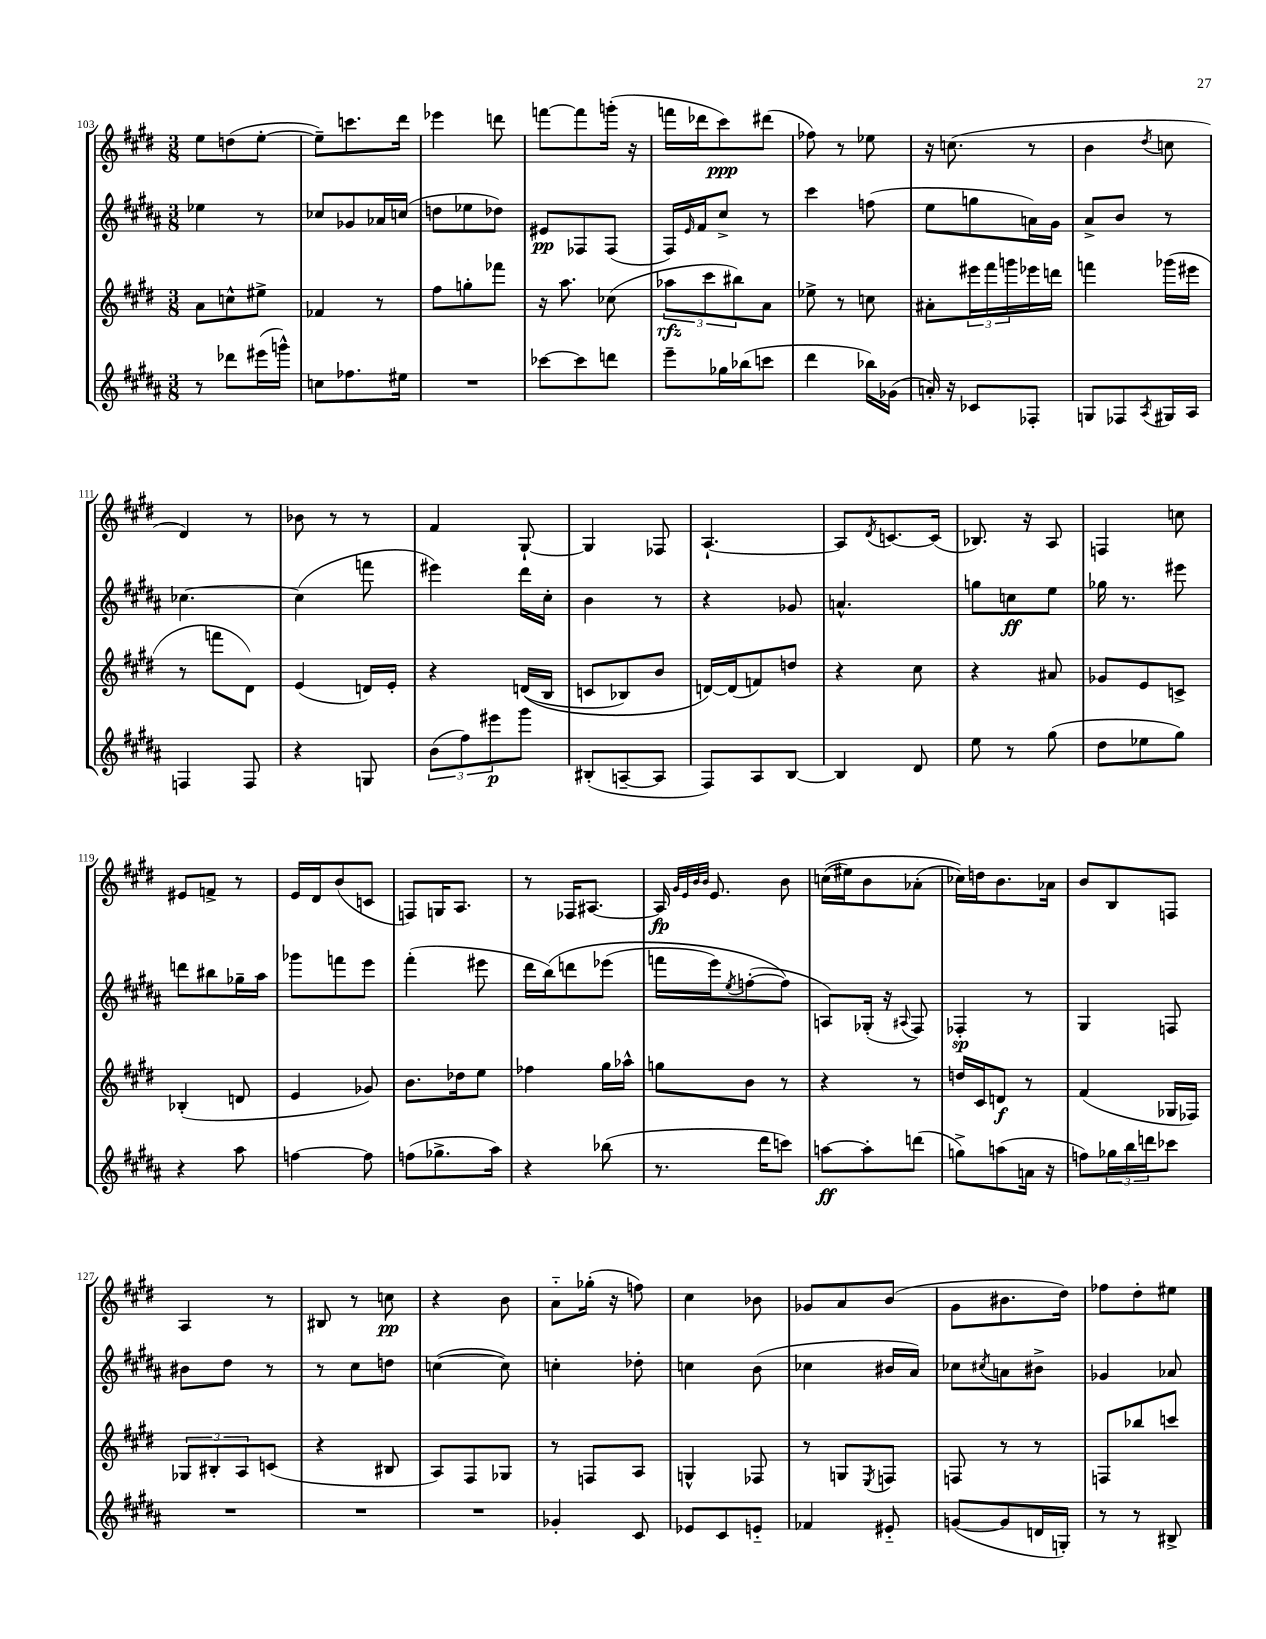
<<
\new StaffGroup <<
\new Staff = "s0" {
    \clef treble \key e \major \numericTimeSignature \time 3/8
    e''8 d''8( e''8~-. |
    e''8--) c'''8. dis'''16 |
    ees'''4 d'''8 |
    f'''8~ f'''8 g'''16-.( r16 |
    f'''16 des'''16 cis'''8\ppp) dis'''8( |
    fes''8) r8 ees''8 |
    r16 c''8.( r8 |
    b'4 \acciaccatura { dis''8 } c''8 |
    dis'4) r8 |
    bes'8 r8 r8 |
    fis'4 gis8~-! |
    gis4 fes8 |
    a4.~-! |
    a8 \acciaccatura { dis'8 } c'8.~ c'16( |
    bes8.) r16 a8 |
    f4 c''8 |
    eis'8 f'8-> r8 |
    e'16 dis'16 b'8( c'8 |
    f8) g16 a8. |
    r8 fes16 ais8.~ |
    ais16\fp \grace { gis'32 e'32 b'32 b'32 } e'8. b'8 |
    c''16(\( eis''16) b'8 aes'8-.( |
    ces''16)\) d''16 b'8. aes'16 |
    b'8 b8 f8 |
    a4 r8 |
    bis8 r8 c''8\pp |
    r4 b'8 |
    a'8-_ ges''16-.( r16 f''8) |
    cis''4 bes'8 |
    ges'8 a'8 b'8( |
    gis'8 bis'8. dis''16) |
    fes''8 dis''8-. eis''8 \bar "|." |
}
\new Staff = "s1" {
    \clef treble \key b \major \numericTimeSignature \time 3/8
    ees''4 r8 |
    ces''8 ges'8 aes'16 c''16( |
    d''8 ees''8 des''8) |
    eis'8\pp fes8 fes8( |
    fis16) \grace { e'16 } fis'16 cis''8-> r8 |
    cis'''4 f''8( |
    e''8 g''8 a'16) gis'16 |
    ais'8-> b'8 r8 |
    ces''4.~ |
    ces''4( f'''8 |
    eis'''4) dis'''16 cis''16-. |
    b'4 r8 |
    r4 ges'8 |
    a'4.-^ |
    g''8 c''8\ff e''8 |
    ges''16 r8. eis'''8 |
    d'''8 bis''8 ges''16-- ais''16 |
    ges'''8 f'''8 e'''8 |
    fis'''4-.( eis'''8 |
    dis'''16 b''16)\( d'''8 ees'''8( |
    f'''16 e'''16) \acciaccatura { e''8 } f''8~-.( f''8\) |
    a8) ges16-.( r16 \appoggiatura { ais8 } fis8) |
    fes4-.\sp r8 |
    gis4 f8 |
    bis'8 dis''8 r8 |
    r8 cis''8 d''8 |
    c''4~( c''8) |
    c''4-. des''8-. |
    c''4 b'8( |
    ces''4 bis'16 ais'16) |
    ces''8 \acciaccatura { cis''8 } a'8 bis'8-> |
    ges'4 aes'8 \bar "|." |
}
\new Staff = "s2" {
    \clef treble \key e \major \numericTimeSignature \time 3/8
    a'8 c''8-^ eis''8-> |
    fes'4 r8 |
    fis''8 g''8-. fes'''8 |
    r16 a''8. ces''8( |
    \tuplet 3/2 { aes''8\rfz cis'''8 bis''8) } a'8 |
    ees''8-> r8 c''8 |
    ais'8-. \tuplet 3/2 { eis'''16 fis'''16 g'''16 } ees'''16 d'''16 |
    f'''4 ges'''16( eis'''16 |
    r8 f'''8 dis'8) |
    e'4( d'16) e'16-. |
    r4 d'16(\( b16 |
    c'8 bes8) b'8 |
    d'16~\) d'16( f'8) d''8 |
    r4 cis''8 |
    r4 ais'8 |
    ges'8 e'8 c'8-> |
    bes4-.( d'8 |
    e'4 ges'8) |
    b'8. des''16 e''8 |
    fes''4 gis''16 aes''16-^ |
    g''8 b'8 r8 |
    r4 r8 |
    d''16 cis'16 d'8\f r8 |
    fis'4( ges16 fes16) |
    \tuplet 3/2 { ges8 bis8-. a8 } c'8( |
    r4 bis8 |
    a8) fis8 ges8 |
    r8 f8 a8 |
    g4-^ fes8 |
    r8 g8 \acciaccatura { e8 } f8 |
    f8 r8 r8 |
    f8 bes''8 c'''8 \bar "|." |
}
\new Staff = "s3" {
    \clef treble \key b \major \numericTimeSignature \time 3/8
    r8 des'''8 eis'''16( g'''16-^) |
    c''8 fes''8. eis''16 |
    R4. |
    ces'''8~ ces'''8 d'''8 |
    e'''8-- ges''16 bes''16( c'''8 |
    dis'''4 bes''16) ges'16( |
    a'16-.) r16 ces'8 fes8-. |
    g8 fes8 \acciaccatura { ais8 } gis16 ais16 |
    f4 f8 |
    r4 g8 |
    \tuplet 3/2 { b'8( fis''8) eis'''8\p } gis'''8 |
    bis8-.( a8~-- a8 |
    fis8) ais8 b8~ |
    b4 dis'8 |
    e''8 r8 gis''8( |
    dis''8 ees''8 gis''8) |
    r4 ais''8 |
    f''4~ f''8 |
    f''8( ges''8.-> ais''16) |
    r4 bes''8( |
    r8. dis'''16 c'''8) |
    a''8~\ff a''8-. d'''8( |
    g''8->) a''8( a'16 r16 |
    f''8) \tuplet 3/2 { ges''16 b''16 d'''16 } ces'''8 |
    R4. |
    R4. |
    R4. |
    ges'4-. cis'8 |
    ees'8 cis'8 e'8-_ |
    fes'4 eis'8-_ |
    g'8~( g'8 d'16 g16-.) |
    r8 r8 bis8-> \bar "|." |
}
>>
>>
\layout { \context { \Score currentBarNumber = #103 } }
